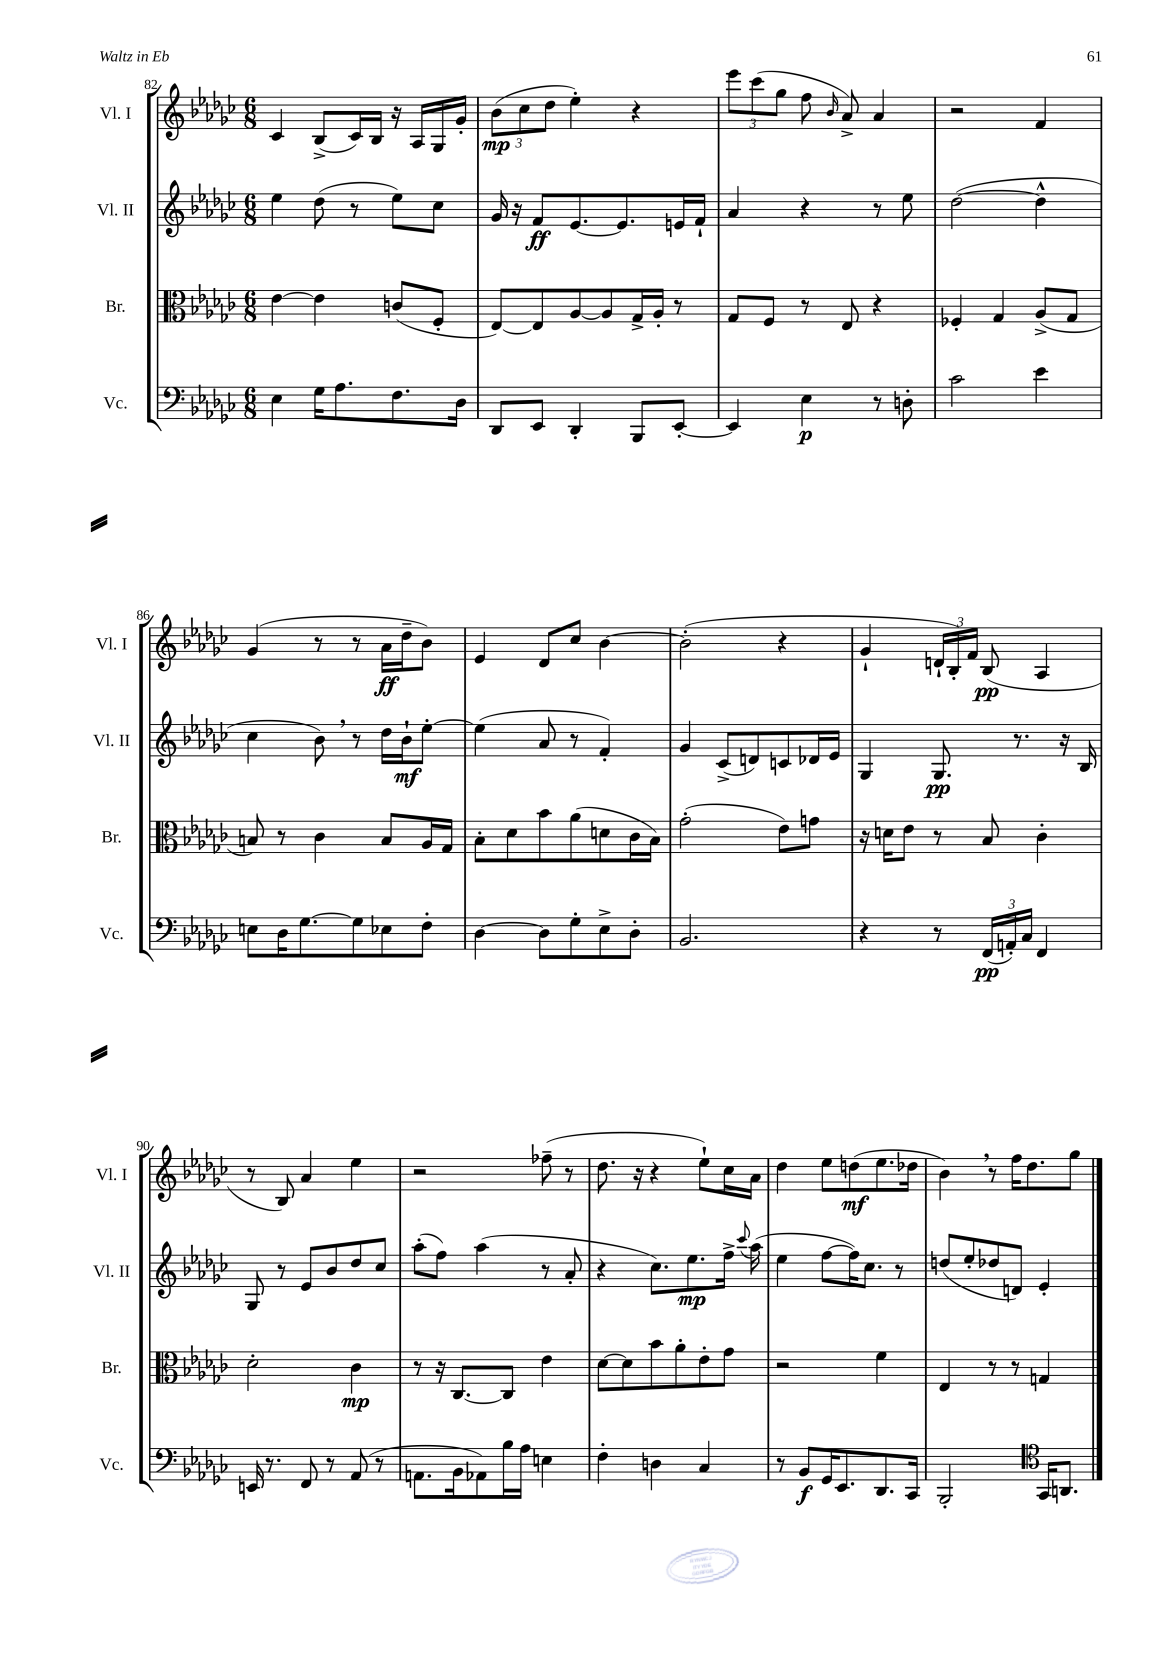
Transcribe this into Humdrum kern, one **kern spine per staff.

**kern	**kern	**kern	**kern
*staff4	*staff3	*staff2	*staff1
*clefF4	*clefC3	*clefG2	*clefG2
*k[b-e-a-d-g-c-]	*k[b-e-a-d-g-c-]	*k[b-e-a-d-g-c-]	*k[b-e-a-d-g-c-]
*M6/8	*M6/8	*M6/8	*M6/8
4E-	[4e-	4ee-	4c-
16G-	4e-]	(8dd-	(8B-^
8.A-	.	.	.
.	.	8r	16c-)
.	.	.	16B-
8.F	(8c	8ee-)	16r
.	.	.	16A-
.	8F'	8cc-	16G-
16D-	.	.	16g-'
=	=	=	=
8DD-	[8E-)	16g-	(12b-
.	.	16r	.
.	.	.	12cc-
8EE-	8E-]	8f	.
.	.	.	12dd-
4DD-'	[8A-	[8.e-	4ee-')
.	8A-]	.	.
.	.	8.e-]	.
8BBB-	16G-^	.	4r
.	16A-'	.	.
[8EE-'	8r	16e	.
.	.	16f`	.
=	=	=	=
4EE-]	8G-	4a-	12eee-
.	.	.	(12ccc-
.	8F	.	.
.	.	.	12gg-
4E-	8r	4r	8ff
.	.	.	16qqb-
.	8E-	.	8a-^)
8r	4r	8r	4a-
8D'	.	8ee-	.
=	=	=	=
2c-	4F-'	([2dd-	2r
.	4G-	.	.
4e-	(8A-^	4dd-^^]	4f
.	8G-	.	.
=	=	=	=
8E	8B)	4cc-	(4g-
16D-	8r	.	.
[8.G-	.	.	.
.	4c-	8b-)	8r
8G-]	.	8r	8r
8E-	8B	16dd-	16a-
.	.	16b-`	16dd-~
8F'	16A-	[8ee-'	8b-)
.	16G-	.	.
=	=	=	=
[4D-	8B-'	(4ee-]	4e-
.	8d-	.	.
8D-]	8b-	8a-	8d-
8G-'	(8a-	8r	8cc-
8E-^	8d	4f')	[4b-
8D-'	16c-	.	.
.	16B-)	.	.
=	=	=	=
2.BB-	(2g-'	4g-	(2b-']
.	.	(8c-^	.
.	.	8d)	.
.	8e-)	8c	4r
.	8g	16d-	.
.	.	16e-	.
=	=	=	=
4r	16r	4G-	4g-`
.	16d	.	.
.	8e-	.	.
8r	8r	8.G-	24d`
.	.	.	24B-')
.	.	.	24f
(24FF	8B-	.	(8B-
24AA')	.	.	.
.	.	8.r	.
24C-	.	.	.
4FF	4c-'	.	4A-
.	.	16r	.
.	.	16B-	.
=	=	=	=
16EE	2d-'	8G-	8r
8.r	.	.	.
.	.	8r	8B-)
8FF	.	8e-	4a-
8r	.	8b-	.
(8AA-	4c-	8dd-	4ee-
8r	.	8cc-	.
=	=	=	=
8.AA	8r	(8aa-'	2r
.	16r	8ff)	.
16BB-	[8.C-	.	.
8AA-)	.	(4aa-	.
16B-	8C-]	.	.
16A-	.	.	.
4E	4e-	8r	(8ff-~
.	.	8a-'	8r
=	=	=	=
4F'	[8d-	4r	8.dd-
.	8d-]	.	.
.	.	.	16r
4D	8b-	8.cc-)	4r
.	8a-'	.	.
.	.	8.ee-	.
4C-	8e-'	.	8ee-`)
.	8g-	16ff^	16cc-
.	.	8qqccc-	.
.	.	(16aa-	16a-
=	=	=	=
8r	2r	4ee-	4dd-
8BB-	.	.	.
16GG-	.	[8ff	8ee-
8.EE-	.	.	.
.	.	16ff])	(8dd
.	.	8.cc-	.
8.DD-	4f	.	8.ee-
.	.	8r	.
16CC-	.	.	16dd-
=	=	=	=
2BBB-'	4E-	(8dd	4b-)
.	.	8ee-'	.
.	8r	8dd-	8r
.	8r	8d)	16ff
.	.	.	8.dd-
*clefC4	*	*	*
16GG-	4G	4e-'	.
8.AA	.	.	.
.	.	.	8gg-
==	==	==	==
*-	*-	*-	*-
